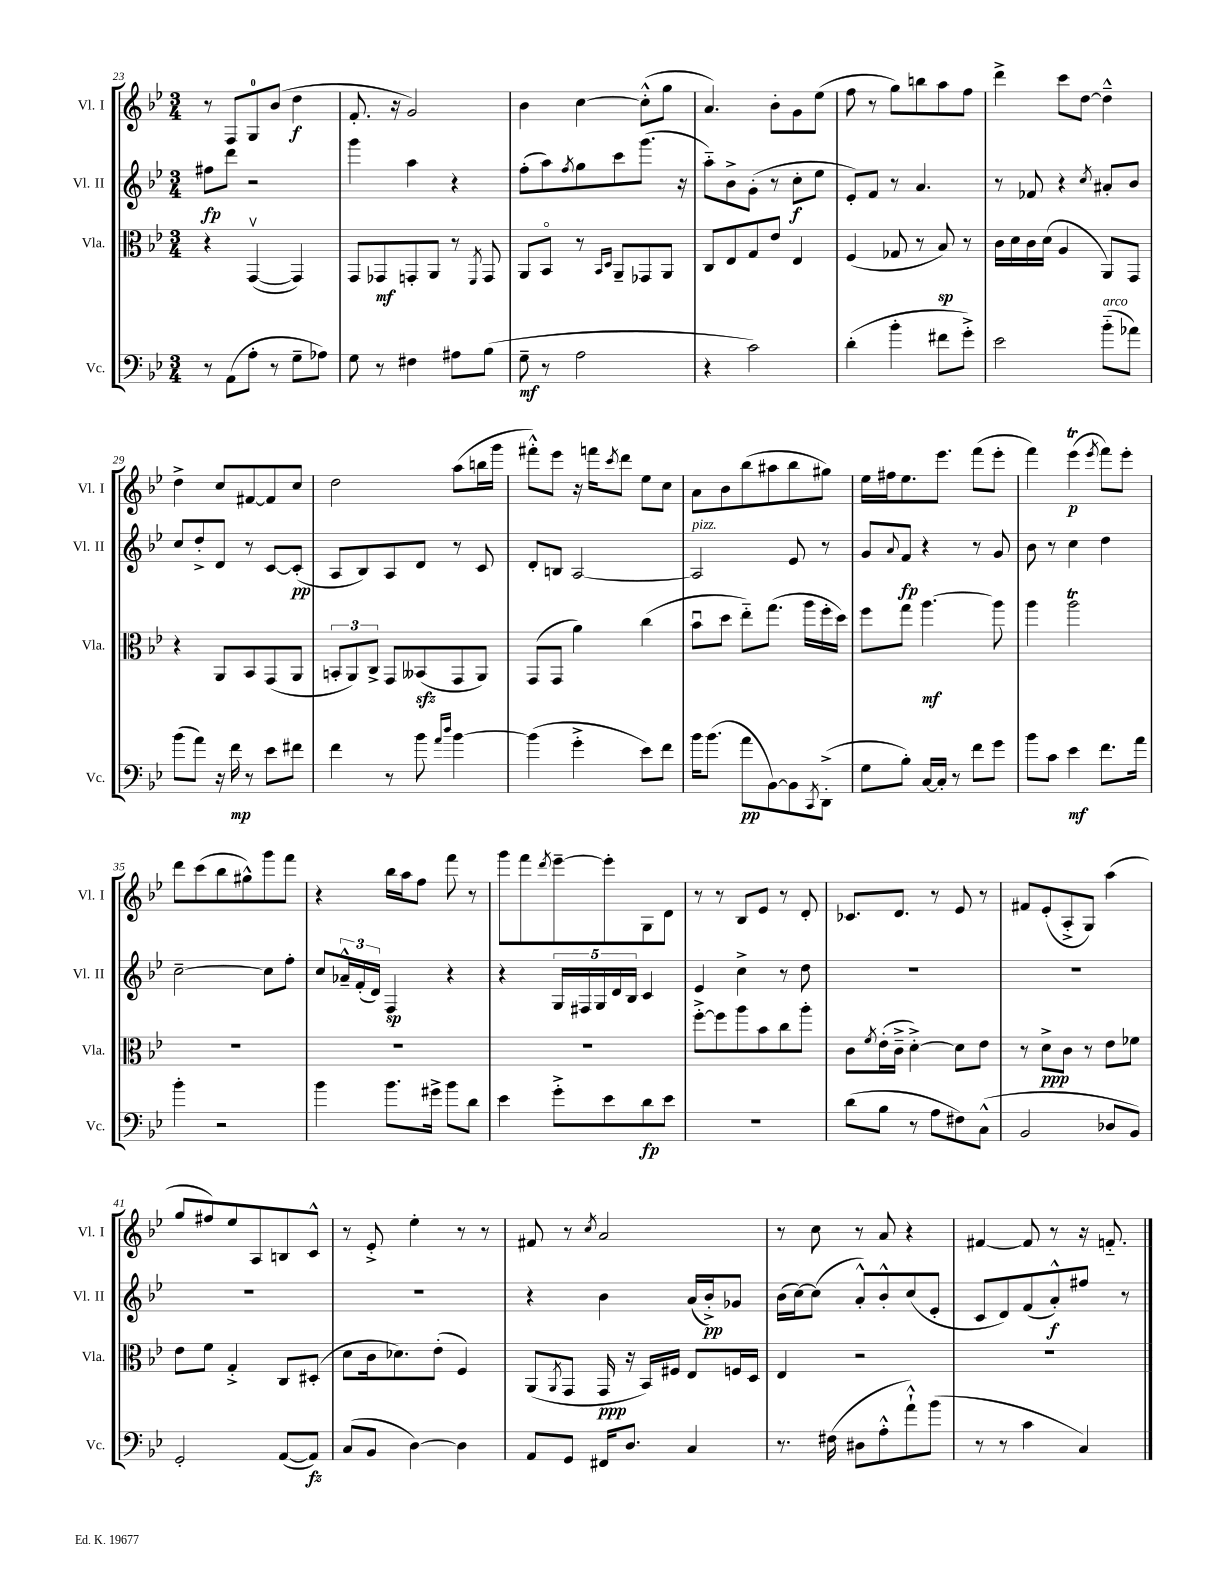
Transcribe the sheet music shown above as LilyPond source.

<<
\new StaffGroup <<
\new Staff = "s0" \with { instrumentName = "Vl. I" shortInstrumentName = "Vl. I" } {
    \clef treble \key bes \major \numericTimeSignature \time 3/4
    r8 f8 g8-0 bes'8( d''4\f |
    f'8.-. r16 g'2) |
    bes'4 c''4~ c''8-.-^( g''8 |
    a'4.) bes'8-. g'8 ees''8( |
    f''8 r8 g''8) b''8 a''8 f''8 |
    d'''4-> c'''8 d''8~ d''4---^ |
    d''4-> c''8 fis'8~ fis'8 c''8 |
    d''2 a''8( b''16 g'''16 |
    fis'''8-.-^) ees'''8 r16 f'''16 \acciaccatura { c'''8 } d'''8 ees''8 c''8 |
    a'8 bes'8 bes''8( ais''8 bes''8 gis''8) |
    ees''16 fis''16 ees''8. ees'''8. f'''8( ees'''8-. |
    f'''4) ees'''4\trill\p( \acciaccatura { ees'''8 } f'''8) ees'''8-. |
    d'''8 c'''8( bes''8 gis''8-^) g'''8 f'''8 |
    r4 bes''16 a''16 f''8 f'''8 r8 |
    g'''8 f'''8 \acciaccatura { d'''8 } ees'''8~-- ees'''8-. g8 d'8 |
    r8 r8 bes8 ees'8 r8 d'8-. |
    ces'8. d'8. r8 ees'8 r8 |
    fis'8 ees'8-.( a8-.-> g8) a''4( |
    g''8 fis''8) ees''8 a8 b8 c'8-^ |
    r8 ees'8-.-> ees''4-. r8 r8 |
    fis'8 r8 \acciaccatura { c''8 } a'2 |
    r8 c''8 r8 a'8 r4 |
    fis'4~ fis'8 r8 r16 f'8.-_ \bar "|." |
}
\new Staff = "s1" \with { instrumentName = "Vl. II" shortInstrumentName = "Vl. II" } {
    \clef treble \key bes \major \numericTimeSignature \time 3/4
    fis''8\fp d'''8 r2 |
    g'''4 a''4 r4 |
    f''8-.( a''8) \acciaccatura { f''8 } g''8 c'''8 g'''8.( r16 |
    a''8-_) bes'8-> g'8-.( r8 c''8-.\f ees''8 |
    ees'8-.) f'8 r8 a'4. |
    r8 fes'8 r4 \acciaccatura { c''8 } ais'8-. bes'8 |
    c''8 d''8-.-> d'8 r8 c'8~ c'8-.\pp( |
    a8 bes8) a8 d'8 r8 c'8 |
    d'8-. b8 a2~ |
    a2^\markup { \italic "pizz." } ees'8 r8 |
    g'8 \appoggiatura { a'8 } f'8\fp r4 r8 g'8 |
    bes'8 r8 c''4 d''4 |
    c''2~-- c''8 f''8-. |
    c''8 \tuplet 3/2 { aes'16---^ f'16-.( d'16) } f4\sp r4 |
    r4 \tuplet 5/4 { g16 fis16 g16 d'16 bes16 } c'4 |
    ees'4 c''4-> r8 d''8 |
    R2. |
    R2. |
    R2. |
    R2. |
    r4 bes'4 a'16( bes'16-.->\pp) ges'8 |
    bes'16( c''16~) c''8( a'8-.-^) bes'8-.-^ c''8( ees'8-. |
    c'8 d'8) f'8( a'8-.-^\f) fis''8 r8 \bar "|." |
}
\new Staff = "s2" \with { instrumentName = "Vla." shortInstrumentName = "Vla." } {
    \clef alto \key bes \major \numericTimeSignature \time 3/4
    r4 g,4~\upbow( g,4) |
    g,8 ges,8\mf g,8-. a,8 r8 \acciaccatura { f,8 } g,8 |
    a,8 bes,8\flageolet r8 \grace { bes,16 d16 } a,8-- ges,8 a,8 |
    c8 ees8 g8 ees'8 ees4 |
    f4( ges8 r8 bes8\sp) r8 |
    c'16 d'16 c'16 d'16( a4 a,8) g,8 |
    r4 a,8 bes,8 g,8( a,8 |
    \tuplet 3/2 { b,8-. a,8) c8-> } g,8 beses,8\sfz( g,8 a,8) |
    g,8( g,8 a'4) c''4( |
    bes'8\downbow d''8 ees''8-_) g''8.( a''16 f''16-. d''16) |
    f''8 g''8 a''4.~\mf a''8 |
    a''4 a''2\trill |
    R2. |
    R2. |
    R2. |
    f''8~-.-> f''8 a''8 bes'8 c''8 a''8-. |
    c'8 \acciaccatura { f'8 } ees'16-.( c'16---> d'4~-.->) d'8 ees'8 |
    r8 d'8->\ppp c'8 r8 ees'8 fes'8 |
    ees'8 f'8 g4-.-> c8 dis8-.( |
    d'8 c'16 des'8.) ees'8-.( f4) |
    a,8( \acciaccatura { a,8 } g,8 g,16\ppp r16 bes,16) fis16 ees8 f16 d16 |
    ees4 r2 |
    R2. \bar "|." |
}
\new Staff = "s3" \with { instrumentName = "Vc." shortInstrumentName = "Vc." } {
    \clef bass \key bes \major \numericTimeSignature \time 3/4
    r8 a,8( a8-. r8 g8-- aes8) |
    g8 r8 fis4 ais8 bes8( |
    g8--\mf r8 a2 |
    r4 c'2) |
    d'4-.( bes'4-. fis'8 g'8-.->) |
    ees'2 bes'8-_^\markup { \italic "arco" }( aes'8) |
    bes'8( a'8) r16 f'16\mp r8 ees'8 fis'8 |
    f'4 r8 bes'8 \grace { a'16 d''16 } bes'4~ |
    bes'4( g'4-.-> ees'8) f'8 |
    bes'16 bes'8.( a'8\pp bes,8~) bes,8 \acciaccatura { c,8 } d,8-.->( |
    g8 bes8-.) c16~ c16-. r8 f'8 g'8 |
    bes'8 c'8 ees'4\mf f'8. a'16 |
    bes'4-. r2 |
    bes'4 bes'8. gis'16-> bes'8 d'8 |
    ees'4 g'8-.-> ees'8 d'8\fp ees'8 |
    R2. |
    d'8( bes8 r8 a8 fis8) c8-^( |
    bes,2 des8 bes,8) |
    g,2-. a,8~( a,8\fz) |
    c8( bes,8 d4~) d4 |
    a,8 g,8 fis,16 d8. c4 |
    r8. fis16( dis8 a8-.-^ a'8-!-^) bes'8( |
    r8 r8 c'4 c4) \bar "|." |
}
>>
>>
\layout { \context { \Score currentBarNumber = #23 } }
